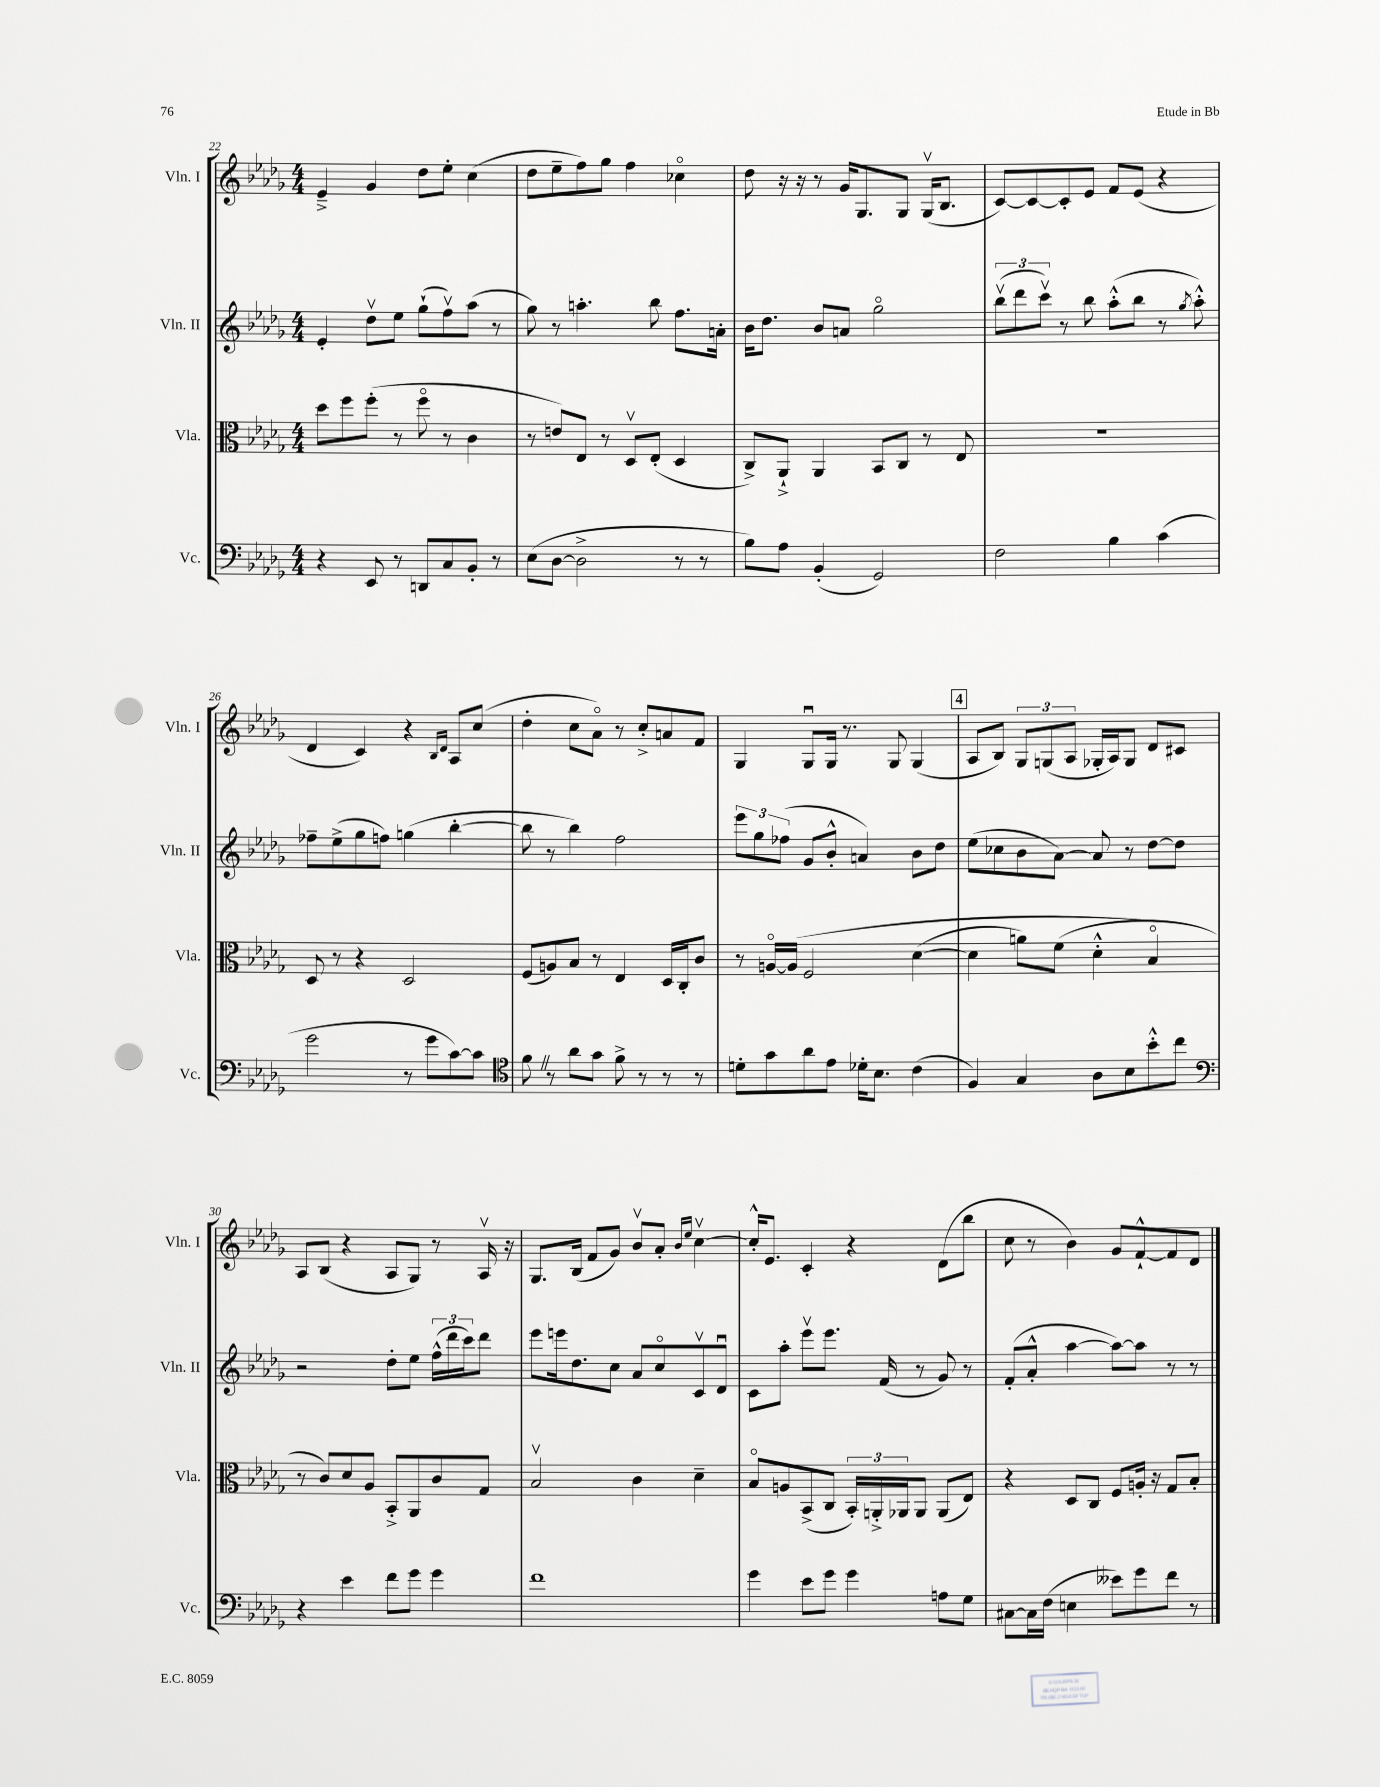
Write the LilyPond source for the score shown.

<<
\new StaffGroup <<
\new Staff = "s0" \with { instrumentName = "Vln. I" shortInstrumentName = "Vln. I" } {
    \clef treble \key des \major \numericTimeSignature \time 4/4
    ees'4---> ges'4 des''8 ees''8-. c''4( |
    des''8 ees''8-- f''8) ges''8 f''4 ces''4\flageolet |
    des''8 r16 r16 r8 ges'16 ges8. ges8 ges16\upbow( bes8. |
    c'8~) c'8~ c'8-. ees'8 f'8 ees'8( r4 |
    des'4 c'4) r4 \grace { bes16 des'16 } aes8 c''8( |
    des''4-. c''8 aes'8\flageolet) r8 c''8-.-> a'8 f'8 |
    ges4 ges8\downbow ges16 r8. ges8 ges4( |
    \mark \markup { \box "4" } aes8 bes8) \tuplet 3/2 { ges8 g8( aes8 } ges16-. aes16) ges8 des'8 cis'8 |
    aes8 bes8( r4 aes8 ges8) r8 aes16\upbow r16 |
    ges8. bes16( f'8 ges'8) bes'8\upbow aes'8-. \grace { bes'16 ees''16 } c''4~\upbow |
    c''16-.-^ ees'8. c'4-. r4 des'8( bes''8 |
    c''8 r8 bes'4) ges'8 f'8~-!-^ f'8 des'8 \bar "|." |
}
\new Staff = "s1" \with { instrumentName = "Vln. II" shortInstrumentName = "Vln. II" } {
    \clef treble \key des \major \numericTimeSignature \time 4/4
    ees'4-. des''8\upbow ees''8 ges''8-!( f''8\upbow) aes''8( r8 |
    ges''8) r8 a''4.-. bes''8 f''8. a'16-. |
    bes'16 des''8. bes'8 a'8 ges''2\flageolet |
    \tuplet 3/2 { bes''8\upbow( des'''8 c'''8\upbow) } r8 bes''8 aes''8-.-^( bes''8 r8 \acciaccatura { ges''8 } aes''8-.-^) |
    fes''8-- ees''8->( ges''8 f''8) g''4( bes''4~-. |
    bes''8 r8 bes''4) f''2 |
    \tuplet 3/2 { ees'''8 ges''8 fes''8( } ges'8 bes'8-.-^ a'4) bes'8 des''8 |
    \mark \markup { \box "4" } ees''8( ces''8 bes'8 aes'8~) aes'8 r8 des''8~ des''8 |
    r2 des''8-. ees''8 \tuplet 3/2 { f''16-^( des'''16 c'''16) } des'''8 |
    ees'''8 e'''16 des''8. c''8 aes'8 c''8\flageolet c'8\upbow des'8\downbow |
    c'8 aes''8-. ees'''8\upbow ees'''8. f'16( r8 ges'8) r8 |
    f'8-.( aes'8-.-^ aes''4~ aes''8~) aes''8 r8 r8 \bar "|." |
}
\new Staff = "s2" \with { instrumentName = "Vla." shortInstrumentName = "Vla." } {
    \clef alto \key des \major \numericTimeSignature \time 4/4
    des''8 f''8 f''8-.( r8 f''8\flageolet r8 c'4 |
    r8 e'8) ees8 r8 des8\upbow ees8-.( des4 |
    c8->) aes,8-!-> aes,4 bes,8 c8 r8 ees8 |
    R1 |
    des8 r8 r4 des2 |
    f8( a8) bes8 r8 ees4 des16 c16-. c'8 |
    r8 a16~\flageolet a16\( f2 des'4~( |
    \mark \markup { \box "4" } des'4 a'8) f'8( des'4-.-^ bes4\flageolet\) |
    r8 c'8) des'8 aes8 bes,8-.-> aes,8 c'8 ges8 |
    bes2\upbow c'4 des'4-- |
    bes8\flageolet a8 bes,8->( c8 \tuplet 3/2 { bes,16-.) a,16-.-> aes,16 } aes,8 aes,8( ees8) |
    r4 des8 c8 f8 a16-. r16 ges8 bes8-. \bar "|." |
}
\new Staff = "s3" \with { instrumentName = "Vc." shortInstrumentName = "Vc." } {
    \clef bass \key des \major \numericTimeSignature \time 4/4
    r4 ees,8 r8 d,8 c8 bes,8-. r8 |
    ees8( des8~ des2-> r8 r8 |
    bes8) aes8 bes,4-.( ges,2) |
    f2 bes4 c'4( |
    ges'2 r8 ges'8 c'8~) c'8 |
    \clef tenor f'8 \once \override BreathingSign.text = \markup { \musicglyph "scripts.caesura.straight" } \breathe r8 aes'8 ges'8 f'8-> r8 r8 r8 |
    d'8-. ges'8 aes'8 ees'8 des'16-. bes8. c'4( |
    \mark \markup { \box "4" } f4) ges4 aes8 bes8 bes'8-.-^ c''8 |
    \clef bass r4 ees'4 f'8 ges'8 ges'4 |
    f'1 |
    ges'4 ees'8 ges'8 ges'4 a8 ges8 |
    cis8~ cis16 f16( e4 eeses'8) ges'8 f'8 r8 \bar "|." |
}
>>
>>
\layout { \context { \Score currentBarNumber = #22 } }
